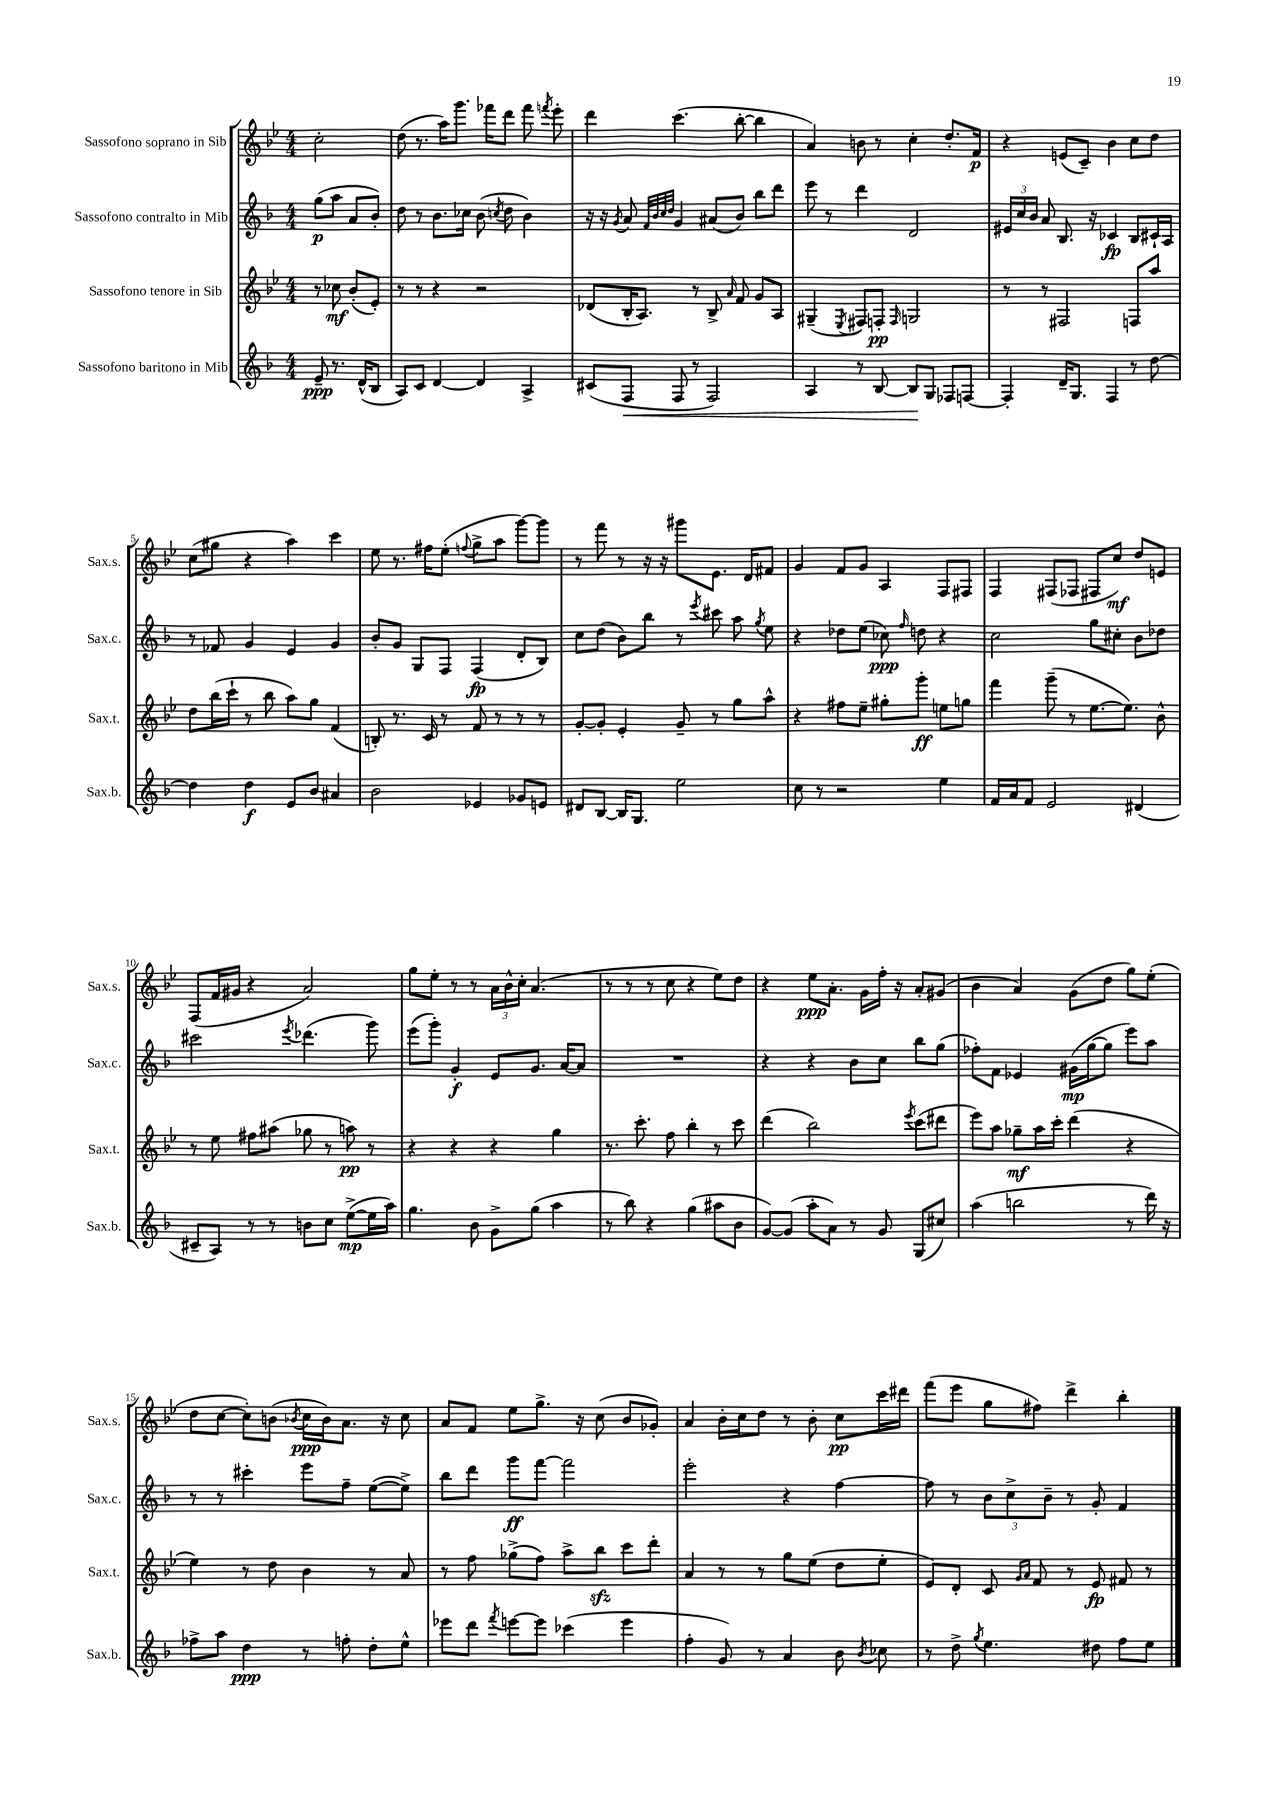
<<
\new StaffGroup <<
\new Staff = "s0" \with { instrumentName = "Sassofono soprano in Sib" shortInstrumentName = "Sax.s." } {
    \clef treble \key bes \major \numericTimeSignature \time 4/4 \partial 2
    \autoBeamOff c''2-. |
    d''8( r8. a''16[) g'''8.] fes'''16[ d'''8] fes'''8 \acciaccatura { f'''8 } ees'''8-. |
    d'''4 c'''4.( bes''8~-. bes''4 |
    a'4) b'8 r8 c''4-. d''8.[-. f'16]\p |
    r4 e'8[( c'8]--) bes'4 c''8[ d''8] |
    c''8[( gis''8] r4 a''4) c'''4 |
    ees''8 r8. fis''16[ ees''8]-.( \appoggiatura { f''8 } g''8[-> a''8] g'''8[~) g'''8] |
    r8 f'''8 r8 r16 r16 gis'''8[ ees'8.] d'16[ fis'8] |
    g'4 f'8[ g'8] a4 f8[ fis8] |
    f4 fis8[( fes8] fis8[ c''8]\mf) d''8[ e'8] |
    f8[( f'16 gis'16] r4 a'2) |
    g''8[ ees''8]-. r8 r8 \tuplet 3/2 { a'16[ bes'16-^ c''16]-. } a'4.( |
    r8 r8 r8 c''8 r4 ees''8[) d''8] |
    r4 ees''8[\ppp a'8.]-. g'16[ f''16]-. r16 a'8[-. gis'8]( |
    bes'4 a'4) g'8[( d''8] g''8[) ees''8]-.( |
    d''8[ c''8]~ c''8[-.) b'8]( \acciaccatura { bes'8 } c''16[\ppp bes'16) a'8.] r16 c''8 |
    a'8[ f'8] ees''8[ g''8.]-> r16 c''8( bes'8[ ges'8]-.) |
    a'4 bes'16[-. c''16 d''8] r8 bes'8-. c''8[\pp c'''16 dis'''16] |
    f'''8[( ees'''8] g''8[ fis''8]) d'''4-> bes''4-. \bar "|." |
}
\new Staff = "s1" \with { instrumentName = "Sassofono contralto in Mib" shortInstrumentName = "Sax.c." } {
    \clef treble \key f \major \numericTimeSignature \time 4/4 \partial 2
    \autoBeamOff g''8[\p( a''8] a'8[ bes'8]-.) |
    d''8 r8 bes'8.[ ces''16] bes'8( \acciaccatura { c''8 } d''8 bes'4) |
    r16 r16 \acciaccatura { g'8 } a'8 \grace { f'32[ bes'32 c''32 d''32] } g'4 ais'8[( bes'8]) bes''8[ d'''8] |
    e'''8 r8 d'''4 d'2 |
    \tuplet 3/2 { eis'16[ c''16 bes'16] } a'8 bes8. r16 ces'4\fp bes8[ cis'16-! a16] |
    r8 fes'8 g'4 e'4 g'4 |
    bes'8[-. g'8] g8[ f8] f4\fp( d'8[-. bes8]) |
    c''8[ d''8]( bes'8[) bes''8] r8 \acciaccatura { e'''8 } cis'''8 a''8 \acciaccatura { g''8 } e''8 |
    r4 des''8[ e''8]( ces''8\ppp) \grace { f''16 } d''8 r4 |
    c''2 g''8[ cis''8]-. bes'8[ des''8] |
    cis'''2 \acciaccatura { e'''8 } des'''4.( g'''8) |
    e'''8[( g'''8]-.) g'4-.\f e'8[ g'8.] a'16[~ a'8] |
    R1 |
    r4 r4 bes'8[ c''8] bes''8[ g''8]( |
    fes''8[-.) f'8] ees'4 gis'16[\mp( g''16~ g''8] e'''8[) a''8] |
    r8 r8 cis'''4-. e'''8[ f''8]-- e''8[~( e''8]->) |
    bes''8[ d'''8] g'''8[\ff f'''8]~ f'''2 |
    e'''2-. r4 f''4~ |
    f''8 r8 \tuplet 3/2 { bes'8[ c''8-> bes'8]-- } r8 g'8-. f'4 \bar "|." |
}
\new Staff = "s2" \with { instrumentName = "Sassofono tenore in Sib" shortInstrumentName = "Sax.t." } {
    \clef treble \key bes \major \numericTimeSignature \time 4/4 \partial 2
    \autoBeamOff r8 ces''8\mf bes'8[-.( ees'8]-.) |
    r8 r8 r4 r2 |
    des'8[( bes16-. a8.]) r8 bes8-> \grace { a'16 } f'8 g'8[ a8] |
    gis4--( \acciaccatura { ees8 } fis8[) f8]-.\pp \grace { f16 } g2 |
    r8 r8 fis2 f8[ a''8] |
    d''8[ bes''16( c'''16]-! r8 bes''8 a''8[) g''8] f'4( |
    b8-.) r8. c'16 r8 f'8 r8 r8 r8 |
    g'8[~-. g'8]-. ees'4-. g'8-- r8 g''8[ a''8]-^ |
    r4 fis''8[ ees''8]-- gis''8[-. g'''8]-.\ff e''8[ g''8] |
    f'''4 g'''8--( r8 ees''8.[~ ees''8.]) bes'8-^ |
    r8 ees''8 fis''8[ ais''8]( ges''8 r8 a''8\pp) r8 |
    r4 r4 r4 g''4 |
    r8. c'''8.-. f''8 bes''4-. r8 c'''8 |
    d'''4( bes''2) \acciaccatura { ees'''8 } c'''8[( dis'''8] |
    ees'''8[) a''8] ges''8[--\mf a''16 c'''16]-. d'''4( r4 |
    ees''4) r8 d''8 bes'4 r8 a'8 |
    r8 f''8 ges''8[->( f''8]) a''8[-> bes''8]\sfz c'''8[ d'''8]-. |
    a'4 r8 r8 g''8[ ees''8]( d''8[ ees''8]-. |
    ees'8[) d'8]-. c'8 \grace { g'16[ a'16] } f'8 r8 ees'8\fp fis'8 r8 \bar "|." |
}
\new Staff = "s3" \with { instrumentName = "Sassofono baritono in Mib" shortInstrumentName = "Sax.b." } {
    \clef treble \key f \major \numericTimeSignature \time 4/4 \partial 2
    \autoBeamOff e'8--\ppp r8. d'16[-^( bes8] |
    a8[) c'8] d'4~ d'4 a4-> |
    cis'8[( f8]\< f8 r8 f2) |
    a4 r8 bes8~ bes8[\! g8] fes8[ f8]~ |
    f4-. d'16[-- g8.] f4 r8 d''8~ |
    d''4 d''4\f e'8[ bes'8] ais'4 |
    bes'2 ees'4 ges'8[ e'8] |
    dis'8[ bes8]~ bes16[ g8.] e''2 |
    c''8 r8 r2 e''4 |
    f'16[ a'16 f'8] e'2 dis'4( |
    cis'8[-- a8]) r8 r8 b'8[ c''8] e''8[~->\mp( e''16 a''16]) |
    g''4. bes'8 g'8[-> g''8]( a''4 |
    r8 bes''8) r4 g''4( ais''8[ bes'8] |
    g'8[~) g'8]( a''8[-. a'8]) r8 g'8 g8[( cis''8]) |
    a''4( b''2 r8 d'''16) r16 |
    fes''8[-> a''8] d''4\ppp r8 f''8-. d''8[-. e''8]-^ |
    ees'''8[ d'''8] \acciaccatura { f'''8 } e'''8[~ e'''8] ces'''4( e'''4 |
    f''4-. g'8) r8 a'4 bes'8 \acciaccatura { bes'8 } ces''8 |
    r8 d''8-> \acciaccatura { g''8 } e''4. dis''8 f''8[ e''8] \bar "|." |
}
>>
>>
